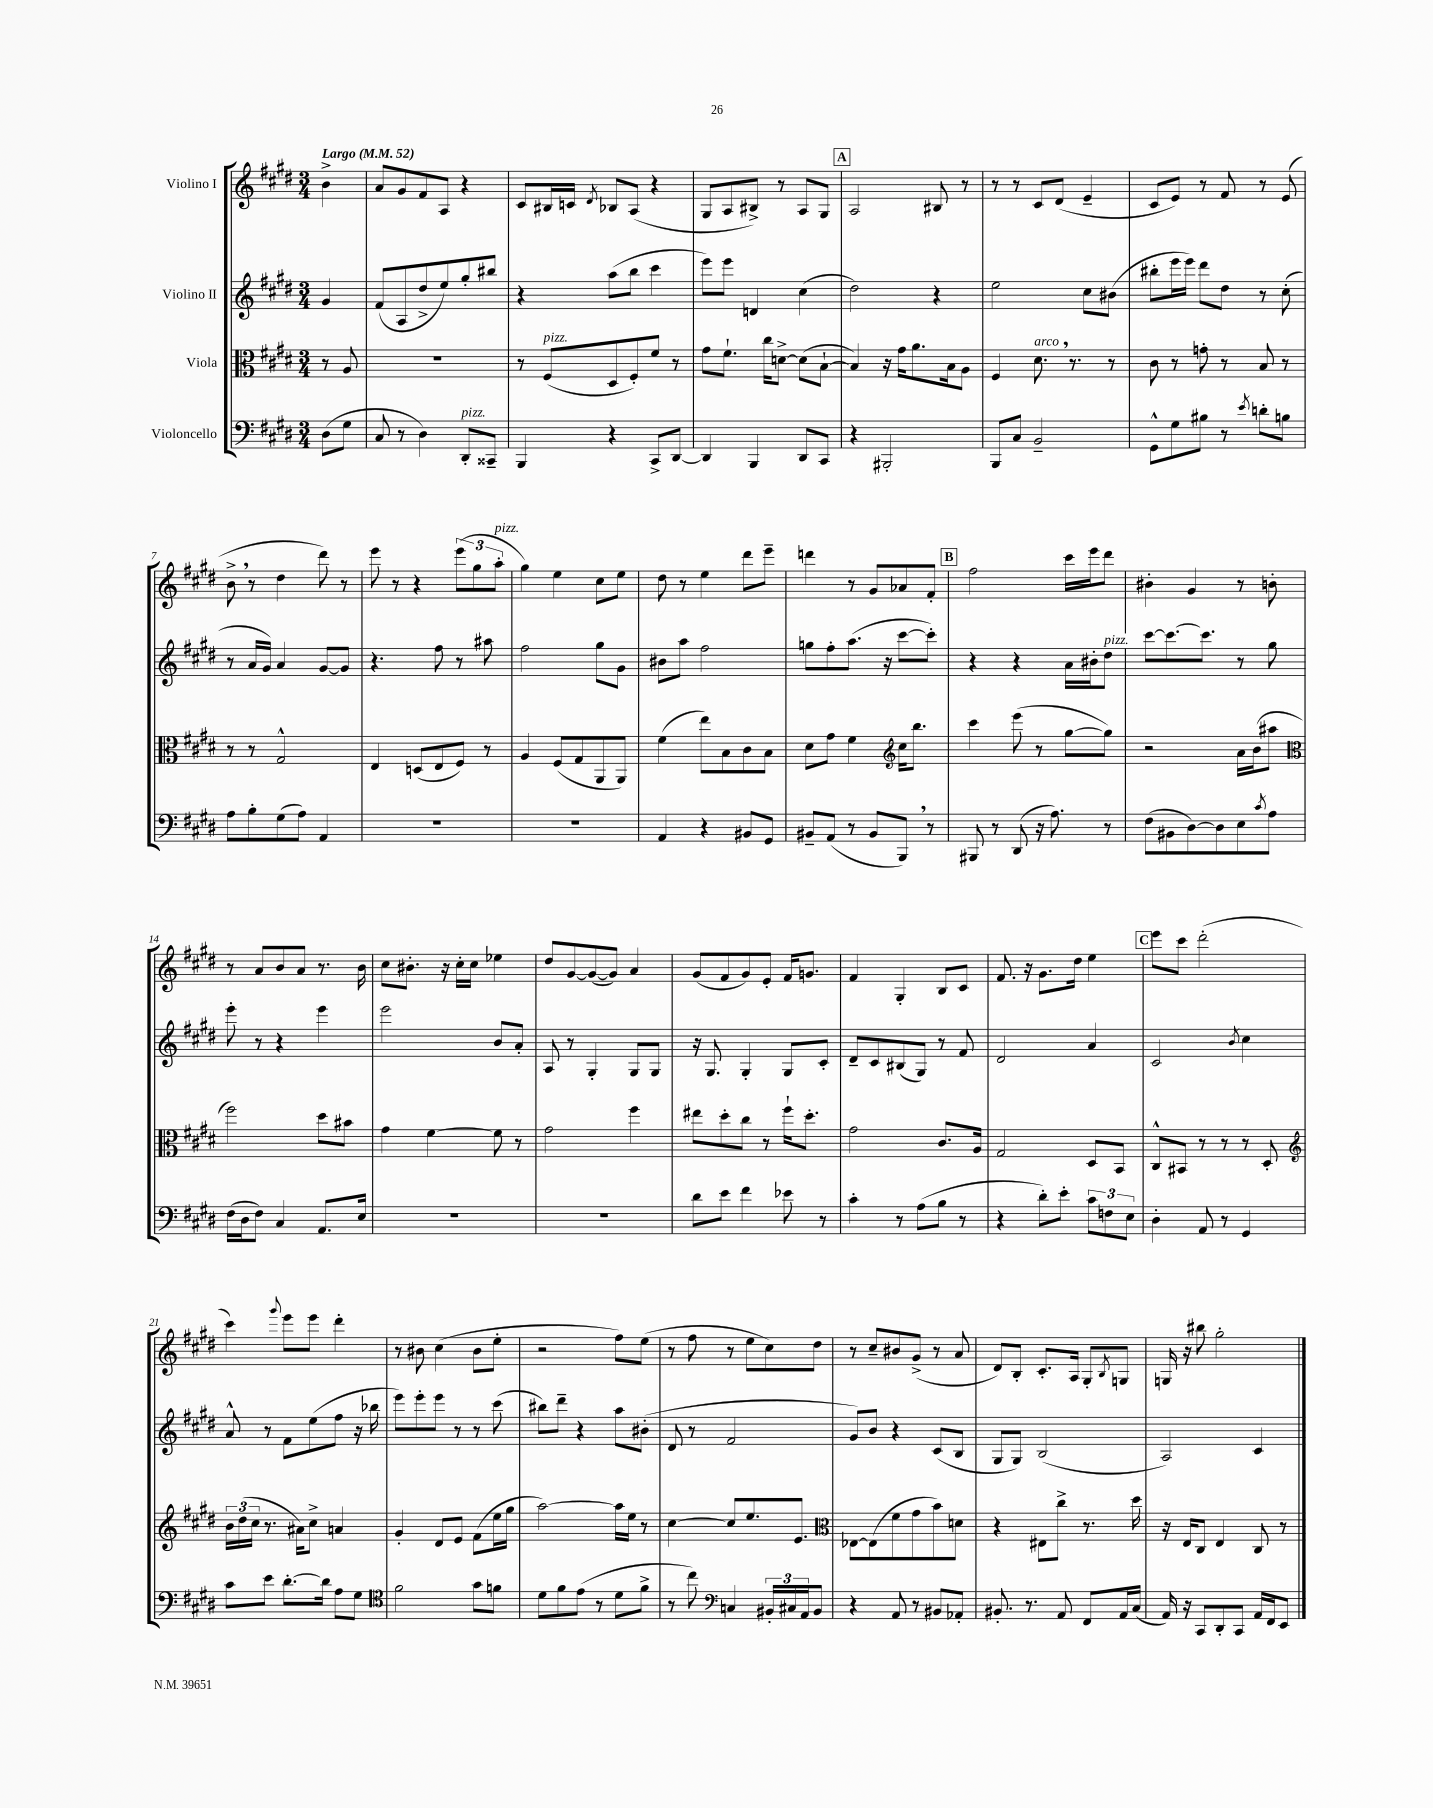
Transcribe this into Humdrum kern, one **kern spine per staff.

**kern	**kern	**kern	**kern
*part4	*part3	*part2	*part1
*staff4	*staff3	*staff2	*staff1
*I"Violoncello	*I"Viola	*I"Violino II	*I"Violino I
*clefF4	*clefC3	*clefG2	*clefG2
*k[f#c#g#d#]	*k[f#c#g#d#]	*k[f#c#g#d#]	*k[f#c#g#d#]
*M3/4	*M3/4	*M3/4	*M3/4
*MM52	*MM52	*MM52	*MM52
=	=	=	=
!	!	!	!LO:TX:a:B:t=Largo
(8D#\L	8r	4g#/	4b^\
8G#\J	8A/	.	.
=1	=1	=1	=1
8C#/	2.r	(8f#/L	8a/L
8r	.	8A/	8g#/
4D#\)	.	8dd#^/	8f#/
.	.	8ee/)	8A/J
!LO:TX:a:i:t=pizz.	!	!	!
8DD#'/L	.	8gg#'/	4r
8CC##X~/J	.	8bb#X/J	.
=2	=2	=2	=2
4BBB/	8r	4r	8c#/L
!	!LO:TX:a:i:t=pizz.	!	!
.	(8F#/L	.	16B#X/L
.	.	.	16cn/JJ
.	.	.	8qd#/
4r	8D#/	(8aa\L	8B-X/L
.	8F#'/)	8bb\J	(8A/J
8CC#^/L	8f#/J	4ccc#\	4r
[8DD#/J	8r	.	.
=3	=3	=3	=3
4DD#/]	8g#\L	8eee\L)	8G#/L
.	8.f#`\J	8eee\J	8A/
4BBB/	.	4dn/	8B#X^/J)
.	16cc#\KL	.	.
.	[8dn^\J	.	8r
8DD#/L	(8d\L]	(4cc#\	8A/L
8CC#/J	[8B`\J	.	8G#/J
!!LO:REH:place=s1:t=A
=4	=4	=4	=4
4r	4B/])	2dd#\)	2A/
2BBB#X'/	16r	.	.
.	16g#\KL	.	.
.	8.a\	.	.
.	.	4r	8B#X/
.	16B\k	.	.
.	8A\J	.	8r
=5	=5	=5	=5
8BBB/L	4F#/	2ee\	8r
8C#/J	.	.	8r
!	!LO:TX:a:i:t=arco	!	!
2BB~/	8.d#,\	.	8c#/L
.	.	.	(8d#/J
.	8.r	.	.
.	.	8cc#\L	4e~/
.	8r	(8b#X\J	.
=6	=6	=6	=6
8GG#^^\L	8c#\	8bb#X'\L	8c#/L
8G#\	8r	16eee\L	8e/J)
.	.	16eee\JJ)	.
8B#X\J	8gn'\	8ddd#\L	8r
8r	8r	8dd#\J	8f#/
8qe/	.	.	.
8dn'\L	8B/	8r	8r
8Bn\J	8r	(8cc#'\	(8e/
!!LO:LB:g=z
=7	=7	=7	=7
8A\L	8r	8r	8b^,\
8B'\	8r	16a/LL	8r
.	.	16g#/JJ)	.
(8G#\	2G#^^/	4a/	4dd#\
8A\J)	.	.	.
4AA/	.	[8g#/L	8ddd#\)
.	.	8g#/J]	8r
=8	=8	=8	=8
2.r	4E/	4.r	8eee\
.	.	.	8r
.	(8Dn/L	.	4r
.	8E/	8ff#\	.
.	8F#/J)	8r	(12eee\L
.	.	.	12gg#\
.	8r	8aa#X\	.
!	!	!	!LO:TX:a:i:t=pizz.
.	.	.	12aa'\J
=9	=9	=9	=9
2.r	4A/	2ff#\	4gg#\)
.	(8F#/L	.	4ee\
.	8G#/	.	.
.	8AA/	8gg#\L	8cc#\L
.	8AA/J)	8g#\J	8ee\J
=10	=10	=10	=10
4AA/	(4f#\	8b#X\L	8dd#\
.	.	8aa\J	8r
4r	8ee\L)	2ff#\	4ee\
.	8B\	.	.
8BB#X/L	8c#\	.	8ddd#\L
8GG#/J	8B\J	.	8eee~\J
=11	=11	=11	=11
8BB#X~/L	8d#\L	8ggn\L	4dddn\
(8AA/J	8g#\J	8ff#'\	.
8r	4f#\	(8.aa\J	8r
8BB#/L	.	.	8g#/L
.	.	16r	.
*	*clefG2	*	*
8BBB,/J)	16cc#\KL	[8ccc#\L	8a-X/
.	8.bb\J	.	.
8r	.	8ccc#'\J])	8f#'/J
!!LO:REH:place=s1:t=B
=12	=12	=12	=12
8BBB#X/	4ccc#\	4r	2ff#\
8r	.	.	.
(8DD#/	(8eee\	4r	.
16r	8r	.	.
8.A\)	.	.	.
.	[8gg#\L	16a\LL	16ccc#\LL
.	.	16b#X'\J	16eee\J
!	!	!LO:TX:a:i:t=pizz.	!
8r	8gg#\J])	8dd#\J	8ddd#\J
=13	=13	=13	=13
(8F#\L	2r	[8ccc#\L	4b#X'\
8BB#X\	.	8.ccc#\_	.
[8D#\)	.	.	4g#/
.	.	8.ccc#\J]	.
8D#\]	.	.	.
8E\	16a\LL	8r	8r
.	(16b\J	.	.
8qc#/	.	.	.
8A\J	8aa#X\J	8gg#\	8bn'\
!!LO:LB:g=z
=14	=14	=14	=14
*	*clefC3	*	*
(16F#\LL	2ff#\)	8eee'\	8r
16D#\J	.	.	.
8F#\J)	.	8r	8a/L
4C#/	.	4r	8b/
.	.	.	8a/J
8.AA/L	8dd#\L	4eee\	8.r
.	8b#X\J	.	.
16E/Jk	.	.	16b\
=15	=15	=15	=15
2.r	4g#\	2eee\	8cc#\L
.	.	.	8.b#X'\J
.	[4f#\	.	.
.	.	.	16r
.	.	.	16cc#'\LL
.	.	.	16cc#\JJ
.	8f#\]	8b/L	4ee-X\
.	8r	8a'/J	.
=16	=16	=16	=16
2.r	2g#\	8A/	8dd#/L
.	.	8r	[8g#/
.	.	4G#'/	(8g#/_
.	.	.	8g#/J])
.	4ff#\	8G#/L	4a/
.	.	8G#/J	.
=17	=17	=17	=17
8d#\L	8ee#X\L	16r	(8g#/L
.	.	8.G#/	.
8e\J	8dd#'\	.	8f#/
4f#\	8cc#\J	4G#'/	8g#/)
.	8r	.	8e'/J
8e-X\	16ff#`\KL	8G#/L	16f#/KL
.	8.dd#'\J	.	8.gn/J
8r	.	8c#'/J	.
=18	=18	=18	=18
4c#'\	2g#\	8d#~/L	4f#/
.	.	8c#/	.
8r	.	(8B#X/	4G#'/
(8A\L	.	8G#/J)	.
8B\J	8.c#/L	8r	8B/L
8r	.	8f#/	8c#/J
.	16A/Jk	.	.
=19	=19	=19	=19
4r	2G#/	2d#/	8.f#/
.	.	.	16r
8d#'\L)	.	.	8.g#\L
8e'\J	.	.	.
.	.	.	16dd#\Jk
12c#\L	8D#/L	4a/	4ee\
12Fn\	.	.	.
.	8BB/J	.	.
12E\J	.	.	.
!!LO:REH:place=s1:t=C
=20	=20	=20	=20
4D#'\	8C#^^/L	2c#/	8eee\L
.	8BB#X/J	.	8ccc#\J
8AA/	8r	.	(2ddd#'\
8r	8r	.	.
.	.	8qb/	.
4GG#/	8r	4cc#\	.
.	8D#'/	.	.
!!LO:LB:g=z
=21	=21	=21	=21
*	*clefG2	*	*
8c#\L	24b\LL	8a^^/	4ccc#\)
.	(24dd#\	.	.
.	24cc#\JJ	.	.
8e\J	8.r	8r	.
.	.	.	8qqggg#/
[8.d#'\L	.	8f#\L	8eee\L
.	16a#X\KL)	.	.
.	8cc#^\J	(8ee\	8eee\J
16d#\Jk]	.	.	.
8A\L	4an/	8ff#\J	4ddd#'\
8G#\J	.	16r	.
.	.	16bb-X\	.
=22	=22	=22	=22
*clefC4	*	*	*
2f#\	4g#'/	8eee\L)	8r
.	.	8eee'\	8b#X\
.	8d#/L	8eee\J	(4cc#\
.	8e/J	8r	.
8g#\L	(8f#\L	8r	8b#\L
8fn\J	16ee\L	(8ccc#\	8ee'\J
.	16gg#\JJ	.	.
=23	=23	=23	=23
8d#\L	[2aa\)	8bb#X\L)	2r
8f#\	.	8ddd#~\J	.
(8e\J	.	4r	.
8r	.	.	.
8d#\L	16aa\LL]	8aa\L	8ff#\L)
.	16ee\JJ	.	.
8f#^\J	8r	(8b#X'\J	(8ee\J
=24	=24	=24	=24
8r	[4cc#\	8d#/	8r
8cc#\)	.	8r	8ff#\
*clefF4	*	*	*
4Cn/	8cc#/L]	2f#/	8r
.	8.ee/	.	8ee\L
24BB#X'/LL	.	.	8cc#\)
24C#X/	.	.	.
.	8.e/J	.	.
24AA/J	.	.	.
8BB#/J	.	.	8dd#\J
=25	=25	=25	=25
*	*clefC3	*	*
4r	[8E-X\L	8g#/L)	8r
.	(8E-\]	8b/J	8cc#~/L
8AA/	8f#\	4r	8b#X/
8r	8g#\	.	(8g#^/J
8BB#X/L	8b\)	(8c#/L	8r
8AA-X'/J	8dn\J	8B/J	8a/
=26	=26	=26	=26
8.BB#X'/	4r	8G#/L	8d#/L)
.	.	8G#/J)	8B'/J
8.r	.	.	.
.	8E#X\L	(2B/	8.c#'/L
8AA/	8cc#^\J	.	.
.	.	.	16A/Jk
8FF#/L	8.r	.	8G#'/L
.	.	.	8qB/
16AA/L	.	.	8Gn/J
(16C#/JJ	16dd#\	.	.
=27	=27	=27	=27
16AA/)	16r	2A/)	16Gn/
16r	16E/KL	.	16r
8CC#/L	8C#/J	.	8bb#X\
8DD#'/	4E/	.	2gg#'\
8CC#/J	.	.	.
16AA/LL	8C#/	4c#/	.
16FF#/J	.	.	.
8EE/J	8r	.	.
==	==	==	==
*-	*-	*-	*-
